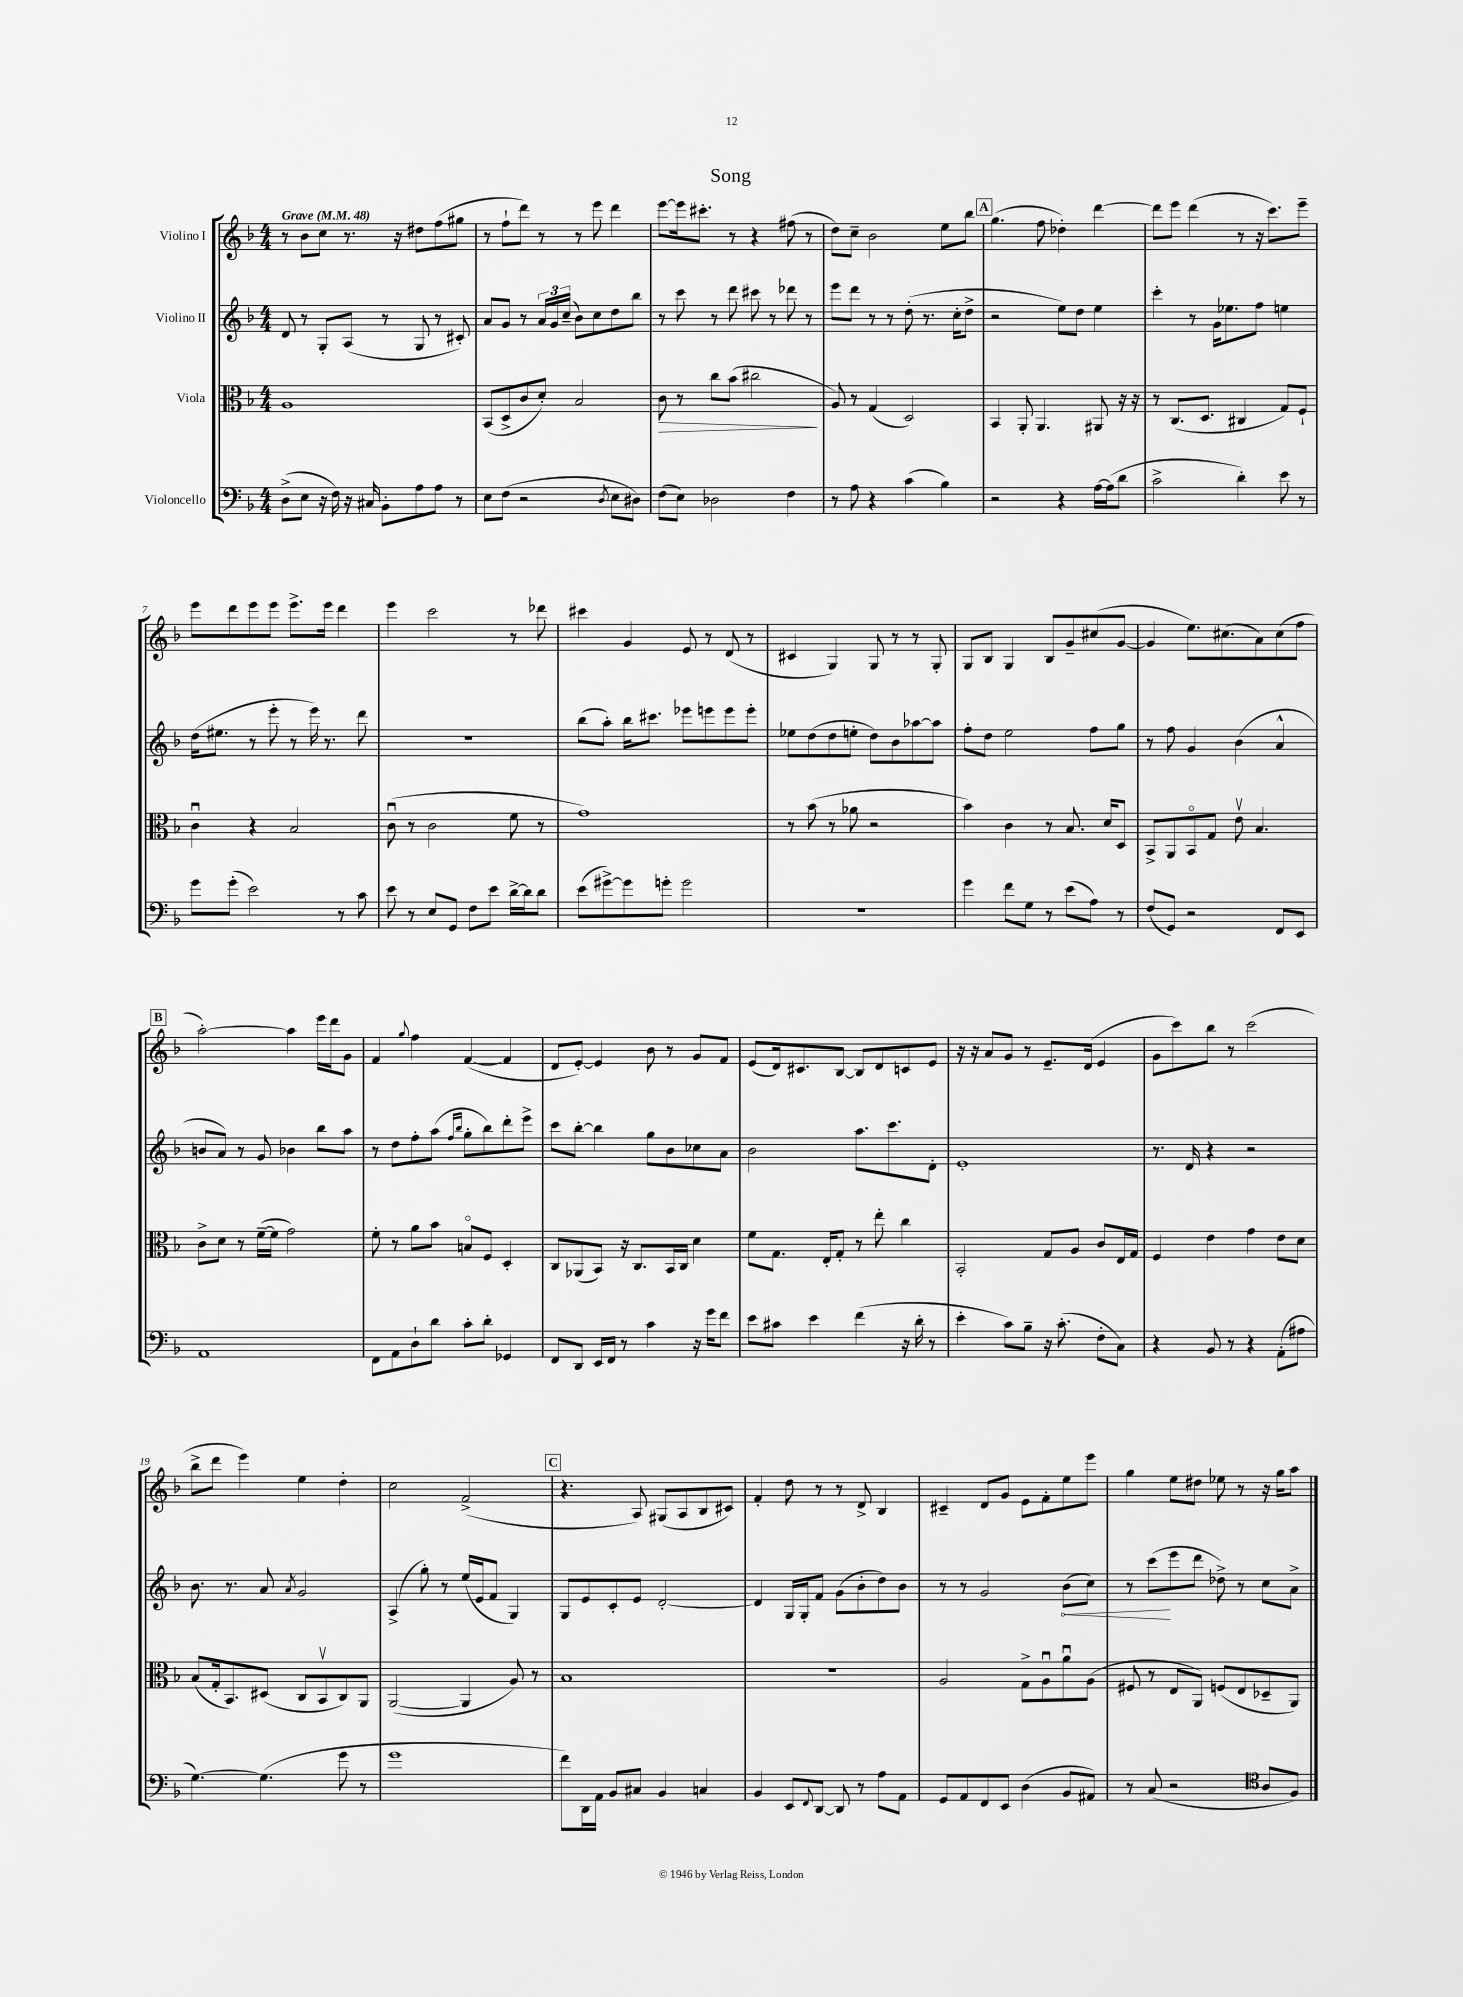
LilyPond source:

\header { title = "Song" }
<<
\new StaffGroup <<
\new Staff = "s0" \with { instrumentName = "Violino I" } {
    \clef treble \key f \major \numericTimeSignature \time 4/4 \tempo "Grave" 4 = 48
    r8 bes'8 c''8 r8. r16 dis''8 f''8( gis''8 |
    r8 f''8-! d'''8) r8 r8 e'''8 d'''4 |
    e'''8~ e'''16 cis'''8.-. r8 r4 fis''8( r8 |
    d''8) c''8-- bes'2 e''8 bes''8 |
    \mark \markup { \box "A" } g''4.( f''8 des''4-.) d'''4~ |
    d'''8 e'''8 d'''4( r8 r16 c'''8.) e'''8-- |
    e'''8 d'''8 e'''8 e'''8 e'''8.-> e'''16 d'''4 |
    e'''4 c'''2 r8 des'''8 |
    cis'''4 g'4 e'8 r8 d'8( r8 |
    cis'4 g4) g8 r8 r8 g8-. |
    g8 bes8 g4 bes8 g'8-- cis''8( g'8~ |
    g'4 e''8.) cis''8.( a'8) cis''8( f''8 |
    \mark \markup { \box "B" } a''2~-.) a''4 e'''16 d'''16 g'8 |
    f'4 \appoggiatura { g''8 } f''4 f'4~( f'4 |
    d'8 e'8~-.) e'4 bes'8 r8 g'8 f'8 |
    e'8( d'16) cis'8. bes8~ bes8 d'8 c'8 e'8 |
    r16 r16 a'8 g'8 r8 e'8.-- d'16( e'4 |
    g'8 c'''8) bes''8 r8 c'''2( |
    bes''8-> d'''8 e'''4) e''4 d''4-. |
    c''2 f'2->( |
    \mark \markup { \box "C" } r4. a8) gis8( a8 bes8 cis'8) |
    f'4-. d''8 r8 r8 d'8-> bes4 |
    cis'4-- d'8 g'8 e'8 f'8-. e''8 e'''8 |
    g''4 e''8 dis''8 ees''8 r8 r16 g''16 a''8 \bar "|." |
}
\new Staff = "s1" \with { instrumentName = "Violino II" } {
    \clef treble \key f \major \numericTimeSignature \time 4/4
    d'8 r8 g8-. a8( r8 g8 r8 cis'8-.) |
    a'8 g'8 r8 \tuplet 3/2 { a'16 g'16 c''16--( } bes'8) c''8 d''8 bes''8 |
    r8 c'''8 r8 d'''8 cis'''8 r8 des'''8 r8 |
    e'''8 d'''8 r8 r8 d''8-.( r8. c''16-. d''8-> |
    \mark \markup { \box "A" } r2 e''8) d''8 e''4 |
    c'''4-. r8 g'16 ees''8. f''8 e''4 |
    d''16( eis''8. r8 e'''8-. r8 e'''16) r8. d'''8 |
    R1 |
    bes''8( a''8-.) bes''16 cis'''8. ees'''8 e'''8 e'''8 e'''8-. |
    ees''8 d''8( d''8 e''8-. d''8) bes'8 aes''8~ aes''8 |
    f''8-. d''8 e''2 f''8 g''8 |
    r8 f''8 g'4 bes'4( a'4-^ |
    \mark \markup { \box "B" } b'8 a'8) r8 g'8 bes'4 bes''8 a''8 |
    r8 d''8 f''8-. a''8( \grace { f''16 bes''16 } g''8-. bes''8) d'''8-. e'''8-> |
    c'''8 bes''8~-. bes''4 g''8 bes'8 ces''8 a'8 |
    bes'2 a''8. c'''8. d'8-. |
    e'1-. |
    r8. d'16 r4 r2 |
    bes'8. r8. a'8 \acciaccatura { a'8 } g'2 |
    a4->( g''8-.) r8 e''16( e'16 f'8 g4) |
    \mark \markup { \box "C" } g8 e'8 c'8-. e'8 d'2~-. |
    d'4 g16 g16-. f'8 g'8( bes'8-. d''8) bes'8 |
    r8 r8 g'2 \once \override Hairpin.circled-tip = ##t bes'8\<( c''8) |
    r8 c'''8\!( e'''8 d'''8 des''8->) r8 c''8 a'8-> \bar "|." |
}
\new Staff = "s2" \with { instrumentName = "Viola" } {
    \clef alto \key f \major \numericTimeSignature \time 4/4
    a1 |
    bes,8( d8-> c'8 d'8-.) bes2 |
    c'8\> r8 c''8 bes'8( cis''2\! |
    a8) r8 g4( d2) |
    \mark \markup { \box "A" } bes,4 a,8-. a,4. ais,8 r16 r16 |
    r8 c8.( d8. cis4 g8) f8-! |
    c'4\downbow r4 bes2 |
    c'8\downbow( r8 c'2 f'8 r8 |
    g'1) |
    r8 bes'8( r8 aes'8 r2 |
    bes'4) c'4 r8 bes8. d'16 d8 |
    bes,8-> a,8 bes,8\flageolet g8 e'8\upbow bes4. |
    \mark \markup { \box "B" } c'8-> d'8 r8 f'16~--( f'16 g'2) |
    f'8-. r8 a'8 bes'8 b8\flageolet f8 d4-. |
    c8 aes,8( bes,8) r16 c8. bes,16 c16 d'4 |
    f'8 g8. e16-. g8-. r8 e''8-. c''4 |
    bes,2-. g8 a8 c'8 e16 g16 |
    f4 e'4 g'4 e'8 d'8 |
    bes8( g16-. bes,8.) dis8( c8 bes,8\upbow c8) a,8 |
    a,2~( a,4 a8) r8 |
    \mark \markup { \box "C" } bes1 |
    R1 |
    a2 g8-> a8\downbow a'8\downbow a8( |
    fis8 r8 e8 a,8) f8( e8 des8-- a,8) \bar "|." |
}
\new Staff = "s3" \with { instrumentName = "Violoncello" } {
    \clef bass \key f \major \numericTimeSignature \time 4/4
    d8->( e8 r16 f16) r16 cis16 bes,8-. a8 a8 r8 |
    e8 f8( r2 \acciaccatura { d8 } e8 dis8) |
    f8( e8) des2 f4 |
    r8 a8 r4 c'4( bes4) |
    \mark \markup { \box "A" } r2 r4 a16~ a16( d'8 |
    c'2-> d'4-.) e'8 r8 |
    g'8 g'8-.( e'2) r8 c'8 |
    e'8 r8 e8 g,8 f8 e'8 d'16~-> d'16 d'8 |
    e'8( gis'8~->) gis'8 g'8-. g'2 |
    R1 |
    g'4 f'8 g8 r8 e'8( a8) r8 |
    f8( g,8) r2 f,8 e,8 |
    \mark \markup { \box "B" } a,1 |
    f,8 a,8 d8-! d'8 c'8-. d'8-. ges,4 |
    f,8 d,8 e,16 f,16 r8 c'4 r16 g'16 f'8 |
    e'8 cis'8 e'4 f'4( r16 d'16-. r8 |
    e'4-. c'8) bes8-- r16 c'8.-.( f8-. c8) |
    r4 bes,8 r8 r4 a,8-.( ais8 |
    g4.~) g4.( g'8 r8 |
    g'1 |
    \mark \markup { \box "C" } f'8) d,16 a,16 bes,8 cis8 bes,4 c4 |
    bes,4 e,8 \appoggiatura { f,8 } d,8~ d,8 r8 a8 a,8 |
    g,8 a,8 f,8 e,8 d4( bes,8 ais,8) |
    r8 c8( r2 \clef tenor a8 f8) \bar "|." |
}
>>
>>
